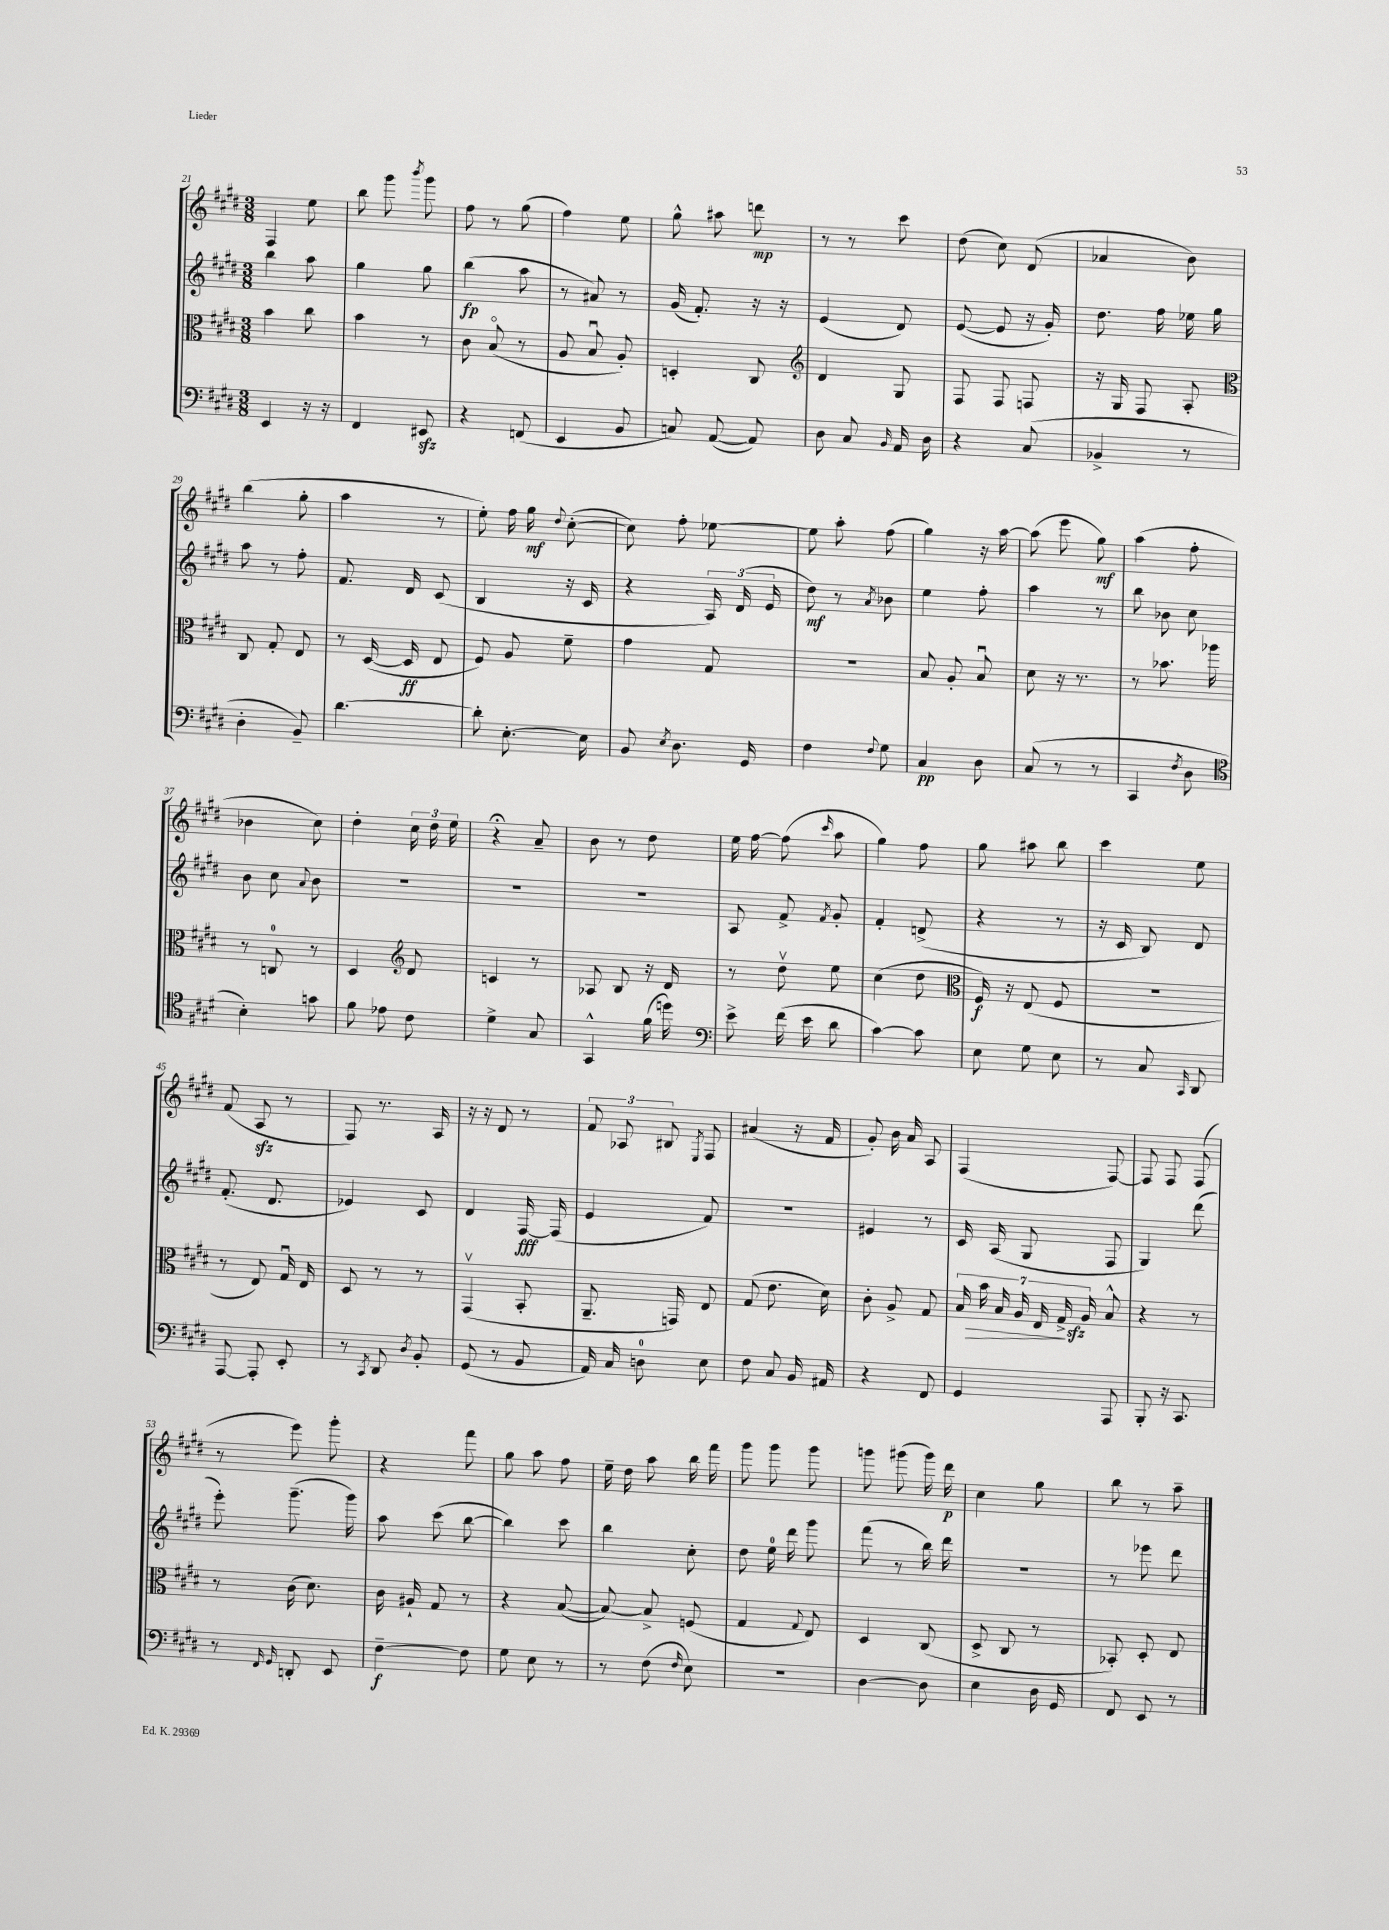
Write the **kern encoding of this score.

**kern	**kern	**kern	**kern
*staff4	*staff3	*staff2	*staff1
*clefF4	*clefC3	*clefG2	*clefG2
*k[f#c#g#d#]	*k[f#c#g#d#]	*k[f#c#g#d#]	*k[f#c#g#d#]
*M3/8	*M3/8	*M3/8	*M3/8
4EE	4b	4bb	4F#
16r	8cc#	8aa	8ee
16r	.	.	.
=	=	=	=
4FF#	4b	4gg#	8bb
.	.	.	8ggg#
.	.	.	8qbbb
8EE#	8r	8gg#	8ggg#
=	=	=	=
4r	8c#	(4bb	8ff#
.	(8Bo	.	8r
(8FF	8r	8aa	(8gg#
=	=	=	=
4EE	8A	8r	4ff#)
.	8Bu	8a#)	.
8BB	8A')	8r	8ee
=	=	=	=
8C)	4D'	(16g#	8gg#^^
.	.	8.f#')	.
([8AA	.	.	8aa#
8AA])	8C#	16r	8ddd
.	.	16r	.
=	=	=	=
*	*clefG2	*	*
8D#	4d#	(4e	8r
8C#	.	.	8r
16qqBB	.	.	.
16AA	8G#	8d#)	8ccc#
16D#	.	.	.
=	=	=	=
4r	8F#	([8e	(8dd#
.	8F#	8e]	8cc#)
(8C#	8F	16r	(8d#
.	.	16g#')	.
=	=	=	=
4BB-^	16r	8.dd#	4a-
.	16G#	.	.
.	8F#	.	.
.	.	16ff#	.
8r	8A'	16ee-	8b)
.	.	16gg#	.
=	=	=	=
*	*clefC3	*	*
4D#'	8C#	8aa	(4bb
.	8G#'	8r	.
8BB~)	8E	8ff#'	8gg#'
=	=	=	=
[4.d#	8r	8.f#	4aa
.	([16D#	.	.
.	16D#]	16d#	.
.	8E	(8c#	8r
=	=	=	=
8d#']	8F#)	4B	8ee')
[8.E'	8A	.	16ff#
.	.	.	16gg#
.	.	.	8qqdd#
.	8f#~	16r	([8cc#'
16E]	.	16c#	.
=	=	=	=
8BB	4g#	4r	8cc#])
8qE	.	.	.
8.D#	.	.	8ff#'
.	8G#	24A)	[8ee-
.	.	(24d#	.
16GG#	.	.	.
.	.	24e	.
=	=	=	=
4F#	4.r	8dd#)	8ee-]
.	.	8r	8aa'
8qqF#	.	8qa	.
8G#	.	8b-	(8ff#
=	=	=	=
4C#	8B	4ee	4gg#)
.	8A'	.	.
8D#	8Bu	8ff#'	16r
.	.	.	[16aa
=	=	=	=
(8C#	8d#	4aa	(8aa]
8r	16r	.	8eee
.	8.r	.	.
8r	.	8r	8gg#)
=	=	=	=
4CC#	8r	8bb	(4aa
.	8.b-	8b-	.
8qF#	.	.	.
8D#	.	8cc#	8ff#'
.	16aa-	.	.
=	=	=	=
*clefC4	*	*	*
4B')	8r	8b	4b-
.	8C	8cc#	.
.	.	8qqa	.
8g	8r	8b	8cc#)
=	=	=	=
8f#	4D#	4.r	4dd#'
8e-	.	.	.
*	*clefG2	*	*
8c#	8d#	.	24cc#
.	.	.	24dd#
.	.	.	24ee
=	=	=	=
4d#^	4c	4.r	4r;
8G#	8r	.	8a~
=	=	=	=
4GG#^^	8A-	4.r	8b
.	8B	.	8r
(16f#	16r	.	8dd#
16dd)	16d#	.	.
=	=	=	=
*clefF4	*	*	*
8e^	8r	8A	16ee
.	.	.	[16ff#
(16f#	8dd#v	8f#^	(8ff#]
16e	.	.	.
.	.	8qf#	16qqccc#
8d#	8ee	8g#'	8aa
=	=	=	=
[4c#)	(4cc#	4f#'	4gg#)
8c#]	8dd#	(8d^	8ff#
=	=	=	=
*	*clefC3	*	*
8E	16F#)	4r	8gg#
.	16r	.	.
8G#	(8E	.	8aa#
8E	8F#	8r	8bb
=	=	=	=
8r	4.r	16r	4ccc#
.	.	16c#	.
8C#	.	8B)	.
16qqCC#	.	.	.
8DD#	.	8d#	8ee
=	=	=	=
[8AAA	8r	(8.f#'	(8f#
8AAA']	8E)	.	8A
.	.	8.d#	.
8EE'	16G#u	.	8r
.	16E	.	.
=	=	=	=
8r	8D#	4e-)	8F#)
8qCC#	.	.	.
8DD#	8r	.	8.r
8qD#	.	.	.
8BB'	8r	8c#	.
.	.	.	16A
=	=	=	=
(8GG#	(4GG#v	4d#	16r
.	.	.	16r
8r	.	.	8d#
8BB	8BB'	[16F#	8r
.	.	(16F#]	.
=	=	=	=
16AA)	8.AA~	4e	12f#
16C#	.	.	.
.	.	.	12A-
8D	.	.	.
.	.	.	12B#
.	16GG)	.	.
.	.	.	8qE
8E	8E	8f#)	8F#
=	=	=	=
8F#	(8G#	4.r	(4a#
8C#	8.e	.	.
16BB	.	.	16r
16AA#	16d#)	.	16f#
=	=	=	=
4r	8c#'	4e#	8g#')
.	8A^	.	16b
.	.	.	16a
8FF#	8G#	8r	8A
=	=	=	=
4GG#	28B	16c#	(4F#
.	28b	.	.
.	.	(16A	.
.	28B	.	.
.	28A	.	.
.	.	8G#	.
.	28E	.	.
.	28G#^	.	.
.	28A	.	.
8AAA	8B^^	8F#	[8F#)
=	=	=	=
8BBB'	4r	4G#)	8F#]
16r	.	.	8F#
8.CC#	.	.	.
.	8r	(8ddd#	(8F#
=	=	=	=
8r	8r	8eee')	8r
16qqFF#	.	.	.
16qqGG#	.	.	.
8DD'	(16c#	(8.ggg#~	8eee)
.	8.d#)	.	.
8EE	.	.	8ggg#'
.	.	16ggg#)	.
=	=	=	=
[4F#~	16c#	8aa	4r
.	16A#`	.	.
.	8G#	(8ccc#	.
8F#]	8r	[8bb	8fff#
=	=	=	=
8G#	4r	4bb])	8gg#
8E	.	.	8aa
8r	([8B	8ccc#	8ff#
=	=	=	=
8r	8B_)	4bb	16ee~
.	.	.	16dd#
(8F#	8B^]	.	8aa
16qqF#	.	.	.
8E)	(8F	8cc#'	16bb
.	.	.	16fff#
=	=	=	=
4.r	4G#	8dd#	8ggg#
.	.	16ee	8ggg#
.	.	16ddd#	.
.	8qqG#	.	.
.	8E)	8ggg#	8ggg#
=	=	=	=
[4D#	4D#	(8fff#	8ggg
.	.	8r	(8ggg#
8D#]	(8C#	16bb)	16ggg#)
.	.	16ddd#	16ddd#
=	=	=	=
4E	8D#^	4.r	4cc#
.	8C#	.	.
16D#	8r	.	8gg#
16GG#	.	.	.
=	=	=	=
8FF#	8BB-')	8r	8bb
8EE	8D#'	8eee-	8r
8r	8E	8ddd#	8aa~
==	==	==	==
*-	*-	*-	*-
